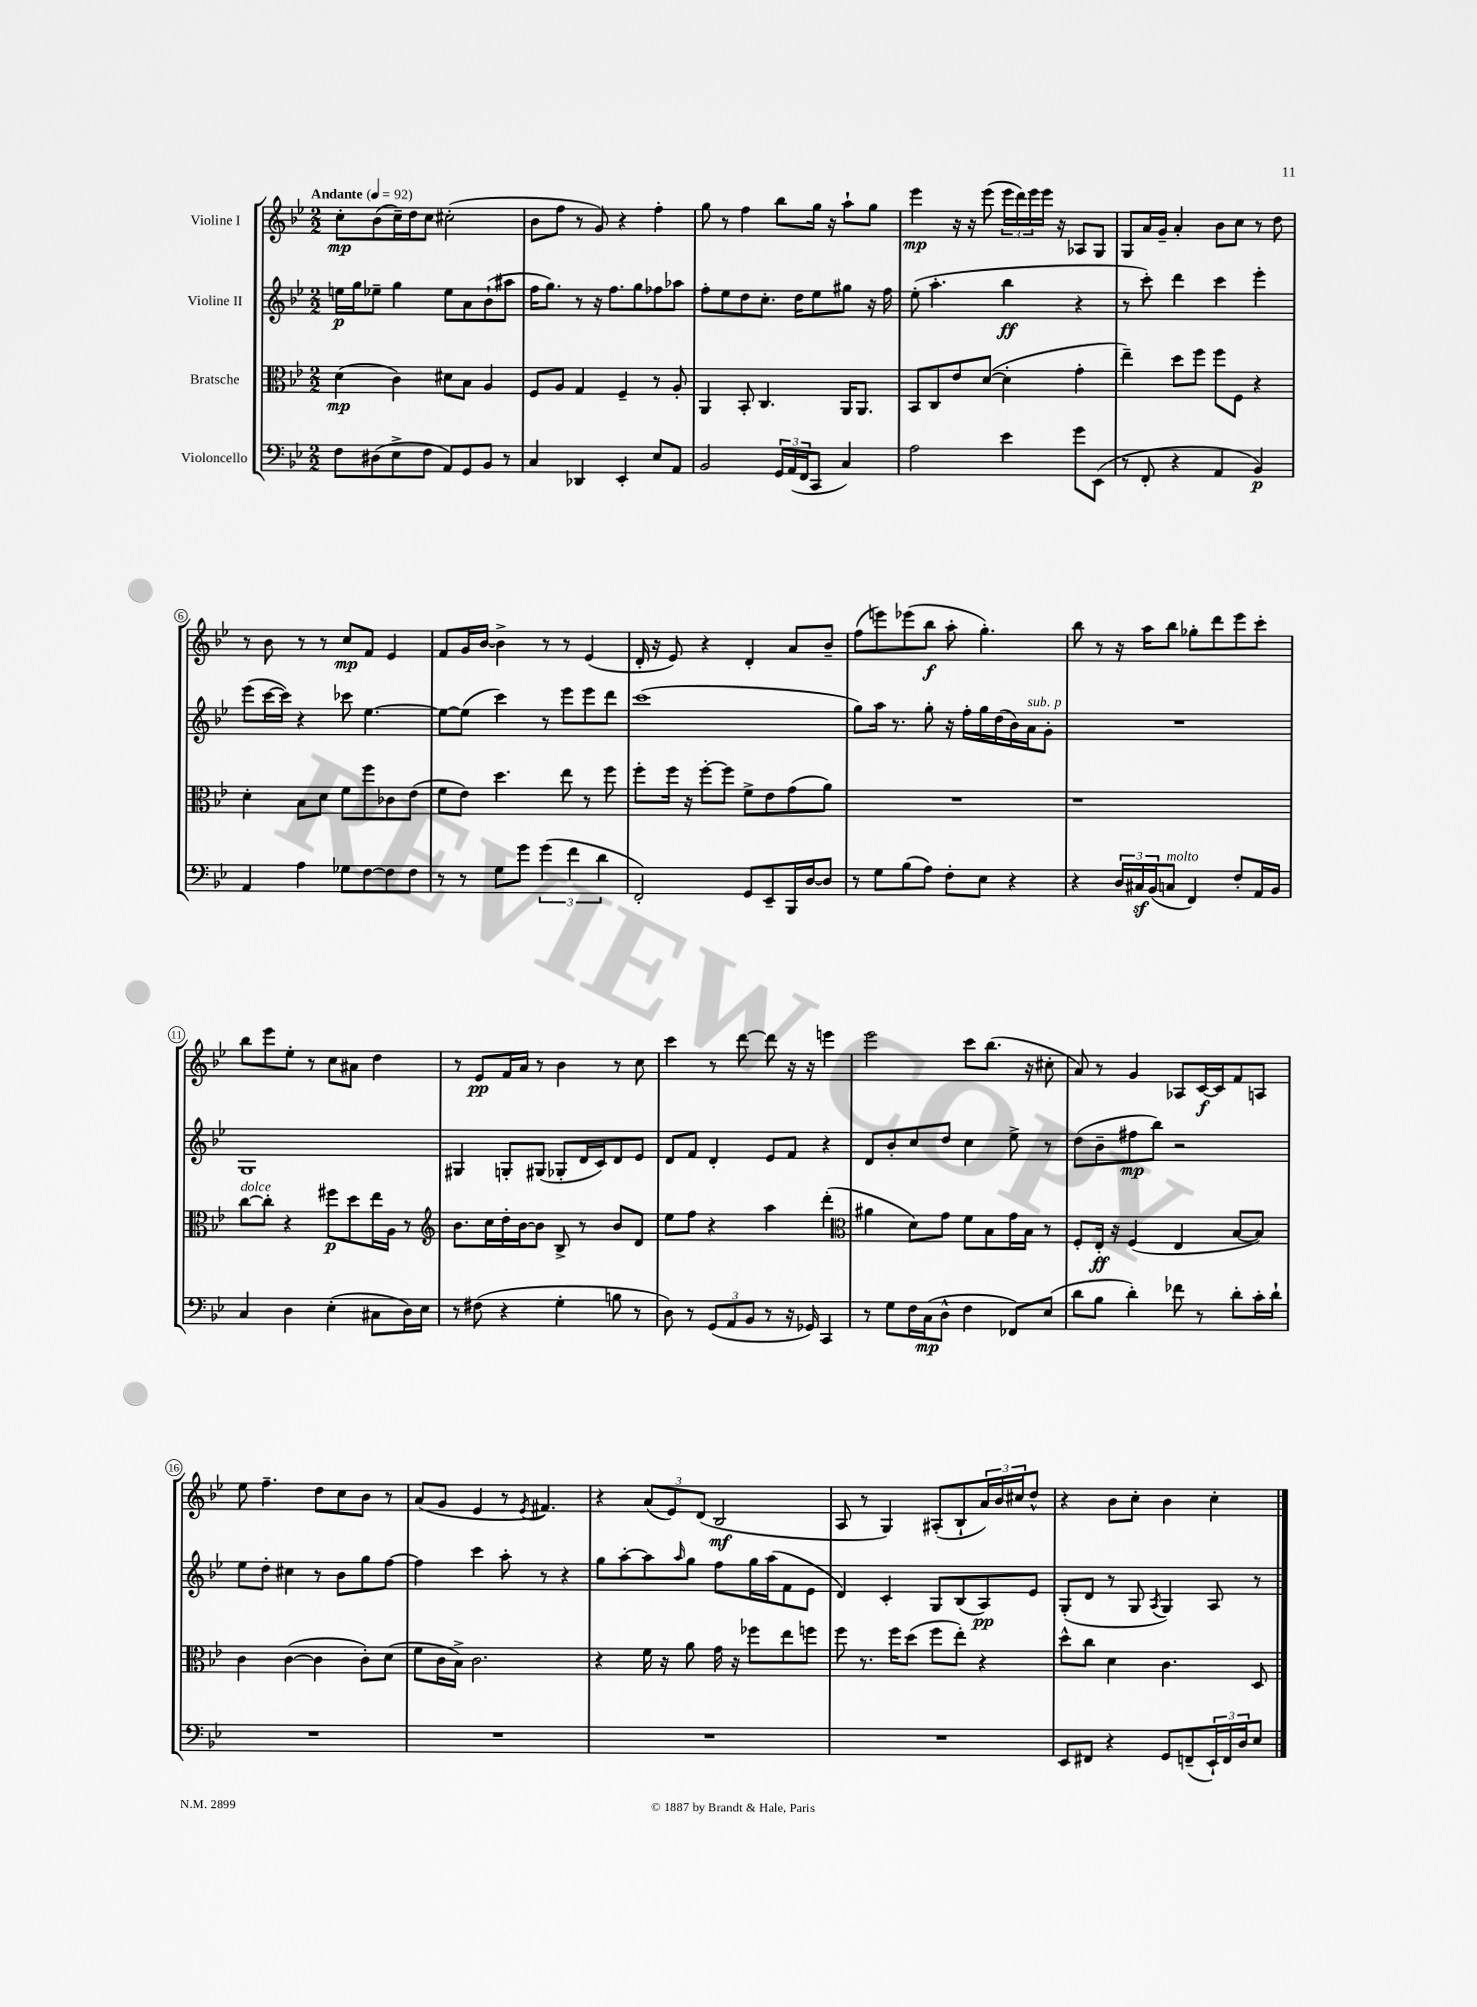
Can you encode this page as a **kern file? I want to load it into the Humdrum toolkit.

**kern	**dynam	**kern	**dynam	**kern	**dynam	**kern	**dynam
*part4	*part4	*part3	*part3	*part2	*part2	*part1	*part1
*staff4	*staff4	*staff3	*staff3	*staff2	*staff2	*staff1	*staff1
*I"Violoncello	*	*I"Bratsche	*	*I"Violine II	*	*I"Violine I	*
*clefF4	*	*clefC3	*	*clefG2	*	*clefG2	*
*k[b-e-]	*	*k[b-e-]	*	*k[b-e-]	*	*k[b-e-]	*
*M2/2	*	*M2/2	*	*M2/2	*	*M2/2	*
*MM92	*	*MM92	*	*MM92	*	*MM92	*
=1	=1	=1	=1	=1	=1	=1	=1
!	!	!	!	!	!	!LO:TX:a:B:t=Andante	!
8F\L	.	(4d\	mp	16een\LL	p	8cc'\L	mp
.	.	.	.	16gg\J	.	.	.
(8D#X\	.	.	.	8ee-X~\J	.	(8b-\	.
8E-^\	.	4c\)	.	4gg\	.	16cc~\L)	.
.	.	.	.	.	.	16dd\J	.
8F\J	.	.	.	.	.	8cc\J	.
8AA/L)	.	8d#X\L	.	8ee-\L	.	(2cc#X'\	.
8GG/	.	8B-\J	.	8a\	.	.	.
8BB-/J	.	4A/	.	(8b-`\	.	.	.
8r	.	.	.	8aa#X\J	.	.	.
=2	=2	=2	=2	=2	=2	=2	=2
4C/	.	8F/L	.	16ff\KL	.	8b-\L	.
.	.	.	.	8.gg\J)	.	.	.
.	.	8A/J	.	.	.	8ff\J	.
4DD-X/	.	4G/	.	8r	.	8r	.
.	.	.	.	16r	.	8g/)	.
.	.	.	.	8.ff\L	.	.	.
4EE-'/	.	4F~/	.	.	.	4r	.
.	.	.	.	8gg\	.	.	.
8E-/L	.	8r	.	8ff-X\	.	4ff'\	.
8AA/J	.	8A'/	.	8aa-X\J	.	.	.
=3	=3	=3	=3	=3	=3	=3	=3
2BB-/	.	4AA/	.	8ff'\L	.	8gg\	.
.	.	.	.	8ee-\	.	8r	.
.	.	8BB-'/	.	8dd\	.	4ff\	.
.	.	4.C/	.	8.cc'\J	.	.	.
24GG/LL	.	.	.	.	.	8bb-\L	.
(24AA/	.	.	.	.	.	.	.
.	.	.	.	16dd\KL	.	.	.
24FF/J	.	.	.	.	.	.	.
8CC/J	.	.	.	8ee-\	.	16gg\Jk	.
.	.	.	.	.	.	16r	.
4C/)	.	16AA/KL	.	8gg#X\J	.	8aa`\L	.
.	.	8.AA/J	.	.	.	.	.
.	.	.	.	16r	.	8gg\J	.
.	.	.	.	16ff\	.	.	.
=4	=4	=4	=4	=4	=4	=4	=4
2A\	.	8BB-/L	.	(8ee-'\	.	4eee-\	mp
.	.	8C/	.	4.aa'\	.	.	.
.	.	8e-/	.	.	.	16r	.
.	.	.	.	.	.	16r	.
.	.	([8d/J	.	.	.	(8eee-\	.
4e-\	.	4d'\]	.	4bb-\	ff	24eee-\LL	.
.	.	.	.	.	.	24ddd\)	.
.	.	.	.	.	.	24eee-\	.
.	.	.	.	.	.	16eee-\JJ	.
.	.	.	.	.	.	16r	.
8g\L	.	4g'\	.	4r	.	8A-X/L	.
(8EE-\J	.	.	.	.	.	8G/J	.
=5	=5	=5	=5	=5	=5	=5	=5
8r	.	4ee-~\)	.	8r	.	8G/L	.
8FF'/	.	.	.	8ccc'\)	.	16a/L	.
.	.	.	.	.	.	16g~/JJ	.
4r	.	8dd\L	.	4ddd\	.	4a'/	.
.	.	8ff\J	.	.	.	.	.
4AA/	.	8ff\L	.	4ccc\	.	8b-\L	.
.	.	8F\J	.	.	.	8cc\J	.
4BB-/)	p	4r	.	4eee-'\	.	8r	.
.	.	.	.	.	.	8dd\	.
!!LO:LB:g=z
=6	=6	=6	=6	=6	=6	=6	=6
4AA/	.	4d'\	.	(8eee-\L	.	8r	.
.	.	.	.	[16ccc\L	.	8b-\	.
.	.	.	.	16ccc\JJ])	.	.	.
4A\	.	8B-\L	.	4r	.	8r	.
.	.	8d\J	.	.	.	8r	.
8G-X\L	.	8f\L	.	8ccc-X\	.	8cc/L	mp
[8F\	.	8ff\	.	[4.ee-\	.	8f/J	.
8F\]	.	8c-X\	.	.	.	4e-/	.
8F\J	.	(8e-\J	.	.	.	.	.
=7	=7	=7	=7	=7	=7	=7	=7
8r	.	8f\L	.	8ee-\L_	.	8f/L	.
8r	.	8e-\J)	.	(8ee-\J]	.	16g/L	.
.	.	.	.	.	.	[16b-/JJ	.
8G\L	.	4.dd\	.	4ccc\)	.	4b-^\]	.
8g\J	.	.	.	.	.	.	.
(6g\	.	.	.	8r	.	8r	.
.	.	8ee-\	.	8eee-\L	.	8r	.
6f\	.	.	.	.	.	.	.
.	.	8r	.	8eee-\	.	(4e-/	.
6d\	.	.	.	.	.	.	.
.	.	8ff\	.	8ddd\J	.	.	.
=8	=8	=8	=8	=8	=8	=8	=8
2FF'/)	.	8ff'\L	.	(1ccc	.	16d'/	.
.	.	.	.	.	.	16r	.
.	.	16ff\Jk	.	.	.	8e-/)	.
.	.	16r	.	.	.	.	.
.	.	[8ff'\L	.	.	.	4r	.
.	.	8ff\J]	.	.	.	.	.
8GG/L	.	8f^\L	.	.	.	4d'/	.
8EE-~/	.	8e-\	.	.	.	.	.
16BBB-/L	.	(8g\	.	.	.	8a/L	.
[16D/J	.	.	.	.	.	.	.
8D/J]	.	8a\J)	.	.	.	8b-~/J	.
=9	=9	=9	=9	=9	=9	=9	=9
8r	.	1r	.	8gg\L)	.	(8ff\L	.
8G\L	.	.	.	16aa\Jk	.	8eeen\)	.
.	.	.	.	8.r	.	.	.
(8B-\	.	.	.	.	.	(8eee-X\	.
8A\J)	.	.	.	8gg'\	.	8bb-\J	f
8F'\L	.	.	.	16r	.	8aa'\	.
.	.	.	.	16ff'\LL	.	.	.
8E-\J	.	.	.	16gg\	.	4.gg'\)	.
.	.	.	.	(16dd\	.	.	.
4r	.	.	.	16b-\)	.	.	.
!	!	!	!	!LO:TX:a:i:t=sub. p	!	!	!
.	.	.	.	16a\J	.	.	.
.	.	.	.	8g'\J	.	.	.
=10	=10	=10	=10	=10	=10	=10	=10
4r	.	1r	.	1r	.	8bb-\	.
.	.	.	.	.	.	8r	.
24D/LL	.	.	.	.	.	16r	.
24C#Xz/	.	.	.	.	.	.	.
.	.	.	.	.	.	16aa\KL	.
(24BB-/J	.	.	.	.	.	.	.
!LO:TX:a:i:t=molto	!	!	!	!	!	!	!
8Cn/J	.	.	.	.	.	8bb-\J	.
4FF/)	.	.	.	.	.	8gg-X'\L	.
.	.	.	.	.	.	8ddd\	.
8F'/L	.	.	.	.	.	8eee-\	.
16AA/L	.	.	.	.	.	8ccc'\J	.
16BB-/JJ	.	.	.	.	.	.	.
!!LO:LB:g=z
=11	=11	=11	=11	=11	=11	=11	=11
!	!	!LO:TX:a:i:t=dolce	!	!	!	!	!
4C/	.	[8cc\L	.	1G	.	8bb-\L	.
.	.	8cc'\J]	.	.	.	8eee-\	.
4D\	.	4r	.	.	.	8ee-'\J	.
.	.	.	.	.	.	8r	.
(4E-'\	.	8ff#X\L	p	.	.	8cc\L	.
.	.	8dd\	.	.	.	8a#X\J	.
8C#X\L	.	16ee-\L	.	.	.	4dd\	.
.	.	16A\JJ	.	.	.	.	.
16D\L)	.	8r	.	.	.	.	.
16E-\JJ	.	.	.	.	.	.	.
=12	=12	=12	=12	=12	=12	=12	=12
*	*	*clefG2	*	*	*	*	*
8r	.	8.b-\L	.	4G#X/	.	8r	.
(8F#X\	.	.	.	.	.	8e-/L	pp
.	.	16cc\L	.	.	.	.	.
4r	.	16dd'\	.	8Gn'/L	.	16f/L	.
.	.	[16b-\J	.	.	.	16a/JJ	.
.	.	8b-\J]	.	(8G#X/J	.	8r	.
4G'\	.	8B-^/	.	8G-X'/L	.	4b-\	.
.	.	8r	.	16d/L	.	.	.
.	.	.	.	16c/J)	.	.	.
8Bn\	.	8b-/L	.	8d/	.	8r	.
8r	.	8d/J	.	8e-/J	.	8cc\	.
=13	=13	=13	=13	=13	=13	=13	=13
8D\)	.	8ee-\L	.	8d/L	.	4ccc\	.
8r	.	8ff\J	.	8f/J	.	.	.
(12GG/L	.	4r	.	4d'/	.	8r	.
12AA/	.	.	.	.	.	.	.
.	.	.	.	.	.	[8ddd\	.
12BB-/J	.	.	.	.	.	.	.
8r	.	4aa\	.	8e-/L	.	8ddd\]	.
16r	.	.	.	8f/J	.	16r	.
16GG-X/)	.	.	.	.	.	16r	.
4CC/	.	(4ddd'\	.	4r	.	4eeen\	.
=14	=14	=14	=14	=14	=14	=14	=14
*	*	*clefC3	*	*	*	*	*
8r	.	4a#X\	.	8d/L	.	2eee-\	.
8G\L	.	.	.	8b-'/	.	.	.
16F\L	.	8d\L)	.	8cc/	.	.	.
(16C\J	mp	.	.	.	.	.	.
8D^^\J	.	8g\J	.	8dd/J	.	.	.
4F\	.	8f\L	.	4cc\	.	8ccc\L	.
.	.	8B-\	.	.	.	(8.bb-\J	.
8FF-X/L)	.	16g\L	.	8ee-^\	.	.	.
.	.	16B-\JJ	.	.	.	16r	.
(8E-/J	.	8r	.	8r	.	8cc#X'\	.
=15	=15	=15	=15	=15	=15	=15	=15
8d\L	.	8F'/L	.	(8dd\L	.	8a/)	.
8B-\J	.	16E-'/Jk	ff	8b-~\	.	8r	.
.	.	16r	.	.	.	.	.
4d'\)	.	(4F/	.	8ff#X\	mp	4g/	.
.	.	.	.	8bb-\J)	.	.	.
8f-X\	.	4E-/	.	2r	.	8A-X/L	.
8r	.	.	.	.	.	[16c/L	f
.	.	.	.	.	.	16c/J]	.
8d'\L	.	[8B-/L	.	.	.	8f/	.
16c'\L	.	8B-/J])	.	.	.	8An/J	.
16d`\JJ	.	.	.	.	.	.	.
!!LO:LB:g=z
=16	=16	=16	=16	=16	=16	=16	=16
1r	.	4c\	.	8ee-\L	.	8ee-\	.
.	.	.	.	8dd'\J	.	4.ff~\	.
.	.	([4c\	.	4cc#X\	.	.	.
.	.	4c\]	.	8r	.	8dd\L	.
.	.	.	.	8b-\L	.	8cc\	.
.	.	8c'\L)	.	8gg\	.	8b-\J	.
.	.	(8d\J	.	[8ff\J	.	8r	.
=17	=17	=17	=17	=17	=17	=17	=17
1r	.	8f\L	.	4ff\]	.	(8a/L	.
.	.	16c\L	.	.	.	8g/J	.
.	.	16B-^\JJ)	.	.	.	.	.
.	.	2.c\	.	4ccc\	.	4e-/	.
.	.	.	.	8aa'\	.	8r	.
.	.	.	.	.	.	8qe-/	.
.	.	.	.	8r	.	4.f#X/)	.
.	.	.	.	4r	.	.	.
=18	=18	=18	=18	=18	=18	=18	=18
1r	.	4r	.	8gg\L	.	4r	.
.	.	.	.	[8aa'\	.	.	.
.	.	16f\	.	8aa\]	.	(12a/L	.
.	.	16r	.	.	.	.	.
.	.	.	.	.	.	12e-/)	.
.	.	.	.	16qqaa/	.	.	.
.	.	8a\	.	8gg\J	.	.	.
.	.	.	.	.	.	(12d/J	.
.	.	16g\	.	8ff\L	.	2B-/	mf
.	.	16r	.	.	.	.	.
.	.	8ff-X\L	.	16gg\L	.	.	.
.	.	.	.	(16aa\J	.	.	.
.	.	8ee-\	.	8f\	.	.	.
.	.	8ffn\J	.	8e-\J	.	.	.
=19	=19	=19	=19	=19	=19	=19	=19
1r	.	8ff\	.	4d/)	.	8A/	.
.	.	8.r	.	.	.	8r	.
.	.	.	.	4c'/	.	4G/)	.
.	.	16ff\KL	.	.	.	.	.
.	.	(8dd\J	.	.	.	.	.
.	.	8ff\L	.	8G/L	.	(8A#X'/L	.
.	.	8ee-'\J)	.	(8B-/	.	8B-`/	.
.	.	4r	.	8A/)	pp	24a/L)	.
.	.	.	.	.	.	24b-/	.
.	.	.	.	.	.	24cc#X/J	.
.	.	.	.	8e-/J	.	8dd^^/J	.
=20	=20	=20	=20	=20	=20	=20	=20
8EE-/L	.	8dd^^\L	.	(8G'/L	.	4r	.
8FF#X/J	.	8cc\J	.	8d/J	.	.	.
4r	.	4d\	.	8r	.	8b-\L	.
.	.	.	.	8G/	.	8cc'\J	.
.	.	.	.	8qA/	.	.	.
8GG/L	.	4.c\	.	4G/)	.	4b-\	.
(8FFn~/	.	.	.	.	.	.	.
24EE-`/L)	.	.	.	8A/	.	4cc'\	.
24FF/	.	.	.	.	.	.	.
24D/J	.	.	.	.	.	.	.
8E-/J	.	8D/	.	8r	.	.	.
==	==	==	==	==	==	==	==
*-	*-	*-	*-	*-	*-	*-	*-
